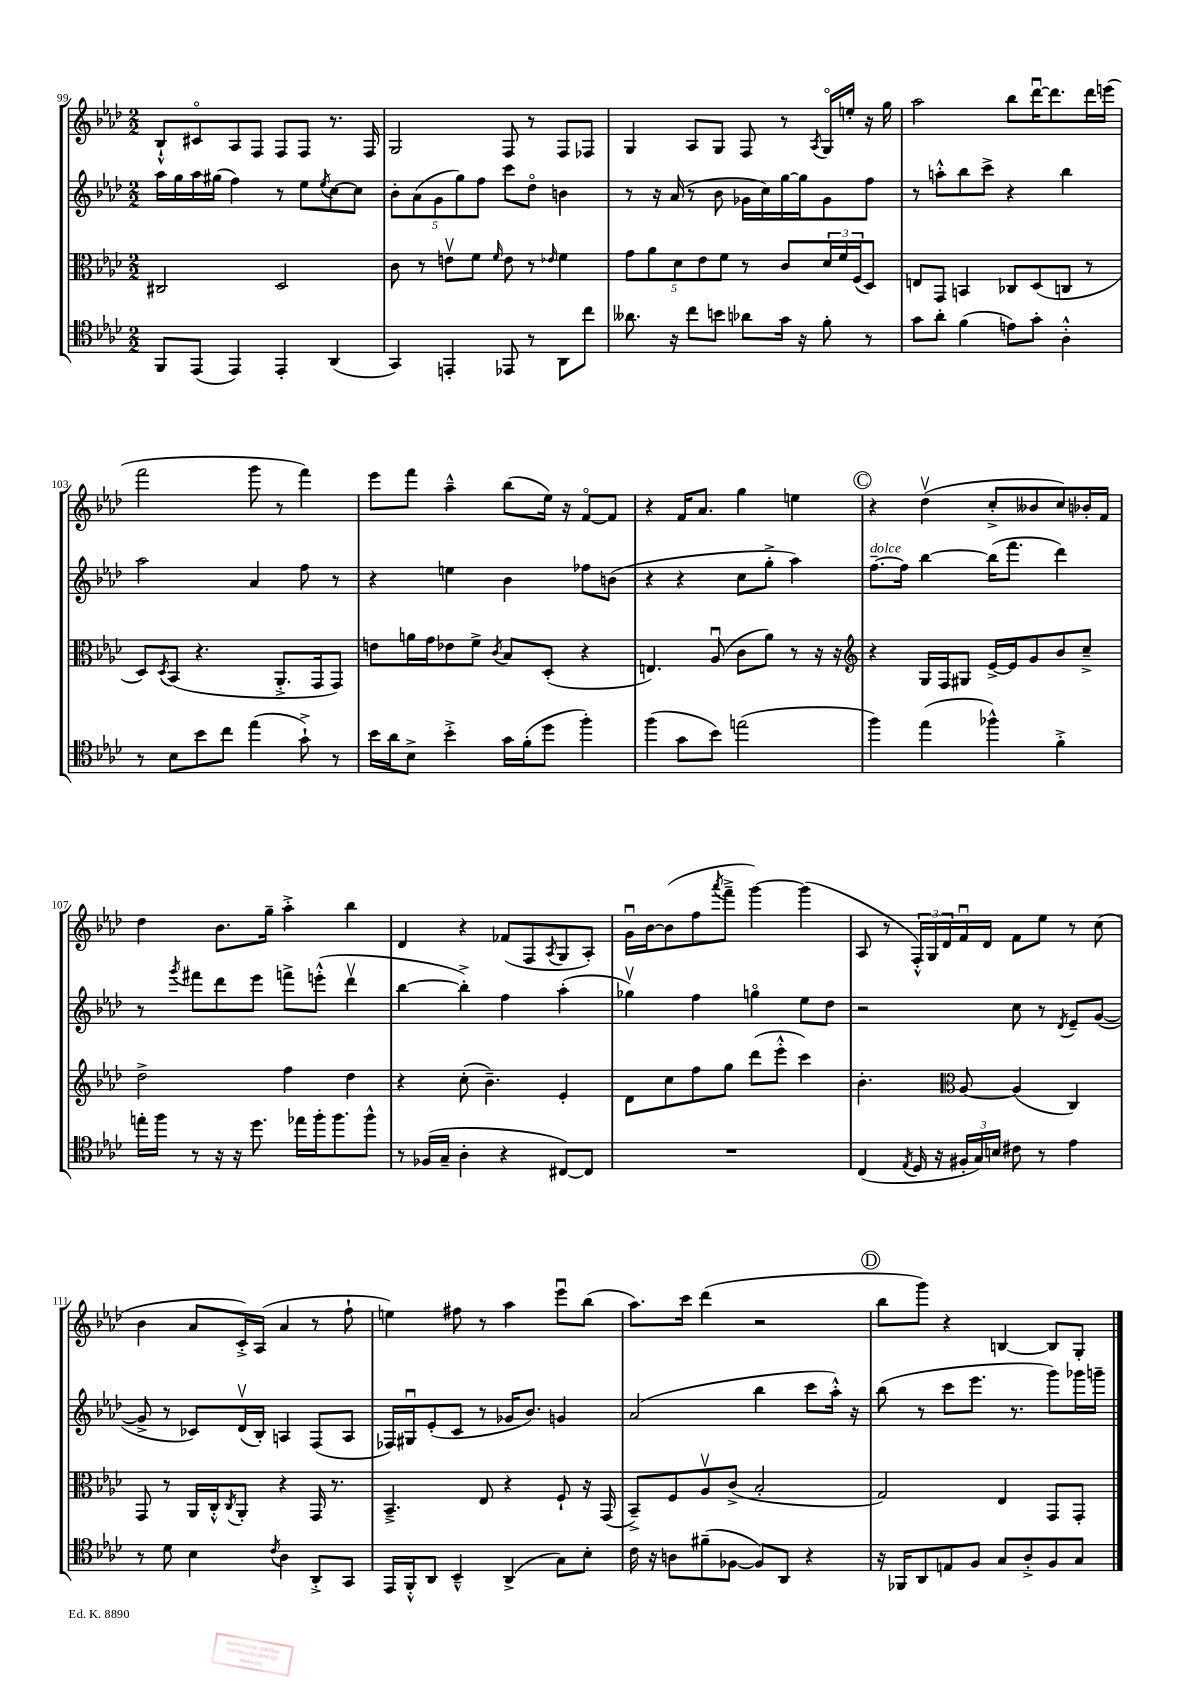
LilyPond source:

<<
\new StaffGroup <<
\new Staff = "s0" {
    \clef treble \key aes \major \numericTimeSignature \time 2/2
    bes8-!-^ cis'8\flageolet aes8 f8 f8 f8 r8. f16 |
    g2 f8 r8 f8 fes8 |
    g4 aes8 g8 f8 r8 \acciaccatura { aes8 } g16\flageolet e''16-. r16 g''16 |
    aes''2 bes''8 des'''16~\downbow des'''8. des'''16 e'''16( |
    f'''2 g'''8 r8 f'''4) |
    ees'''8 f'''8 aes''4---^ bes''8( ees''16) r16 f'8~\flageolet f'8 |
    r4 f'16 aes'8. g''4 e''4 |
    \mark \markup { \circle "C" } r4 des''4\upbow( c''8-.-> beses'8 c''8) bes'16-. f'16 |
    des''4 bes'8. g''16-- aes''4-.-> bes''4 |
    des'4 r4 fes'8( f8 \acciaccatura { aes8 } g8 aes8-.) |
    g'16\downbow bes'16~ bes'8( f''8 \acciaccatura { aes'''8 } f'''8---> g'''4~) g'''4( |
    aes8 r8 \tuplet 3/2 { f16-.-^) g16 des'16 } f'16\downbow des'16 f'8 ees''8 r8 c''8( |
    bes'4 aes'8 c'16-.->) aes16( aes'4 r8 f''8-! |
    e''4) fis''8 r8 aes''4 ees'''8\downbow bes''8( |
    aes''8.) c'''16 des'''4( r2 |
    \mark \markup { \circle "D" } bes''8 g'''8) r4 b4~ b8 g8-. \bar "|." |
}
\new Staff = "s1" {
    \clef treble \key aes \major \numericTimeSignature \time 2/2
    aes''16 g''16 aes''16 gis''16( f''4) r8 ees''8 \acciaccatura { ees''8 } c''8~ c''8 |
    \tuplet 5/4 { bes'8-. aes'8( g'8 g''8) f''8 } c'''8 des''8\flageolet b'4 |
    r8 r16 aes'16( r8 bes'8 ges'16 c''16) g''16~ g''16 ges'8 f''8 |
    r8 a''8-.-^ bes''8 c'''8-> r4 bes''4 |
    aes''2 aes'4 f''8 r8 |
    r4 e''4 bes'4 fes''8 b'8( |
    r4 r4 c''8 g''8-.-> aes''4) |
    \mark \markup { \circle "C" } f''8.~--^\markup { \italic "dolce" } f''16 bes''4~ bes''16( f'''8. des'''4) |
    r8 \acciaccatura { g'''8 } fis'''8 des'''8 ees'''8 f'''8-> e'''8-.-^( des'''4\upbow |
    bes''4~ bes''4-.->) f''4 aes''4-.( |
    ges''4\upbow) f''4 g''4\flageolet ees''8 des''8 |
    r2 c''8 r8 \acciaccatura { des'8 } ees'8-- g'8~( |
    g'8-> r8 ces'8) des'16\upbow( bes16-.) a4 f8( a8 |
    fes16) gis16\downbow ees'8-.( c'8 r8 ges'16 bes'8.) g'4 |
    aes'2( bes''4 c'''8 aes''16-.-^) r16 |
    \mark \markup { \circle "D" } bes''8( r8 c'''8 ees'''8. r8. g'''8) ges'''16 g'''16-- \bar "|." |
}
\new Staff = "s2" {
    \clef alto \key aes \major \numericTimeSignature \time 2/2
    cis2 des2 |
    c'8 r8 e'8\upbow f'8 \grace { f'16 } e'8 r8 \grace { ees'16 } f'4 |
    \tuplet 5/4 { g'8 aes'8 des'8 ees'8 f'8 } r8 c'8 \tuplet 3/2 { des'16 f'16 f16( } des8) |
    e8 g,8 b,4 ces8 des8( c8 r8 |
    des8) \acciaccatura { des8 } bes,8( r4. aes,8.-.-> g,16 g,8) |
    e'8 a'16 g'16 ees'8 f'8-> \acciaccatura { c'8 } bes8 des8-.( r4 |
    e4.) aes8\downbow( c'8 aes'8) r8 r16 r16 |
    \mark \markup { \circle "C" } \clef treble r4 g16 f16 gis8 ees'16~-> ees'16 g'8 bes'8 c''8---> |
    des''2-> f''4 des''4 |
    r4 c''8-.( bes'4.--) ees'4-. |
    des'8 c''8 f''8 g''8 des'''8( ees'''8-.-^ c'''4) |
    bes'4.-. \clef alto aes8~ aes4( c4) |
    g,8 r8 aes,16 c16-.-^ \acciaccatura { c8 } aes,8-. r4 g,16 r8. |
    bes,4.---> ees8 r4 f8-! r16 g,16( |
    bes,8--->) f8 aes8\upbow c'8->( bes2-. |
    \mark \markup { \circle "D" } g2) ees4 g,8 g,8-. \bar "|." |
}
\new Staff = "s3" {
    \clef tenor \key aes \major \numericTimeSignature \time 2/2
    f,8 ees,8( ees,4) ees,4-. aes,4( |
    g,4) e,4-. ees,8 r8 aes,8 c''8 |
    aeses'8. r16 c''8 b'8 aes'8 g'16 r16 f'8-. r8 |
    g'8 aes'8-. f'4( e'8) g'8-. aes4-.-^ |
    r8 bes8 bes'8 c''8 ees''4( g'8-!->) r8 |
    bes'16 aes'16 bes8-> bes'4-.-> g'16 f'16-.( des''8 f''4-.) |
    f''4( g'8 bes'8) e''2( |
    \mark \markup { \circle "C" } f''4) ees''4( fes''4-^) f'4-.-> |
    e''16-. f''16 r8 r16 r16 des''8. ees''16 f''16-. f''8. f''8-^ |
    r8 fes16( g16-- aes4-. r4 cis8~) cis8 |
    R1 |
    c4( \acciaccatura { ees8 } des16 r16 \tuplet 3/2 { fis16-. g16) b16 } cis'8 r8 ees'4 |
    r8 des'8 bes4 \acciaccatura { c'8 } aes4 aes,8-.-> g,8 |
    ees,16 f,16-.-^ aes,8 bes,4---^ aes,4->( g8) bes8-. |
    c'16 r16 a8 fis'8--( fes8~ fes8) aes,8 r4 |
    \mark \markup { \circle "D" } r16 fes,16 aes,8 e8 f8 g8 aes8-.-> f8 g8 \bar "|." |
}
>>
>>
\layout { \context { \Score currentBarNumber = #99 } }
